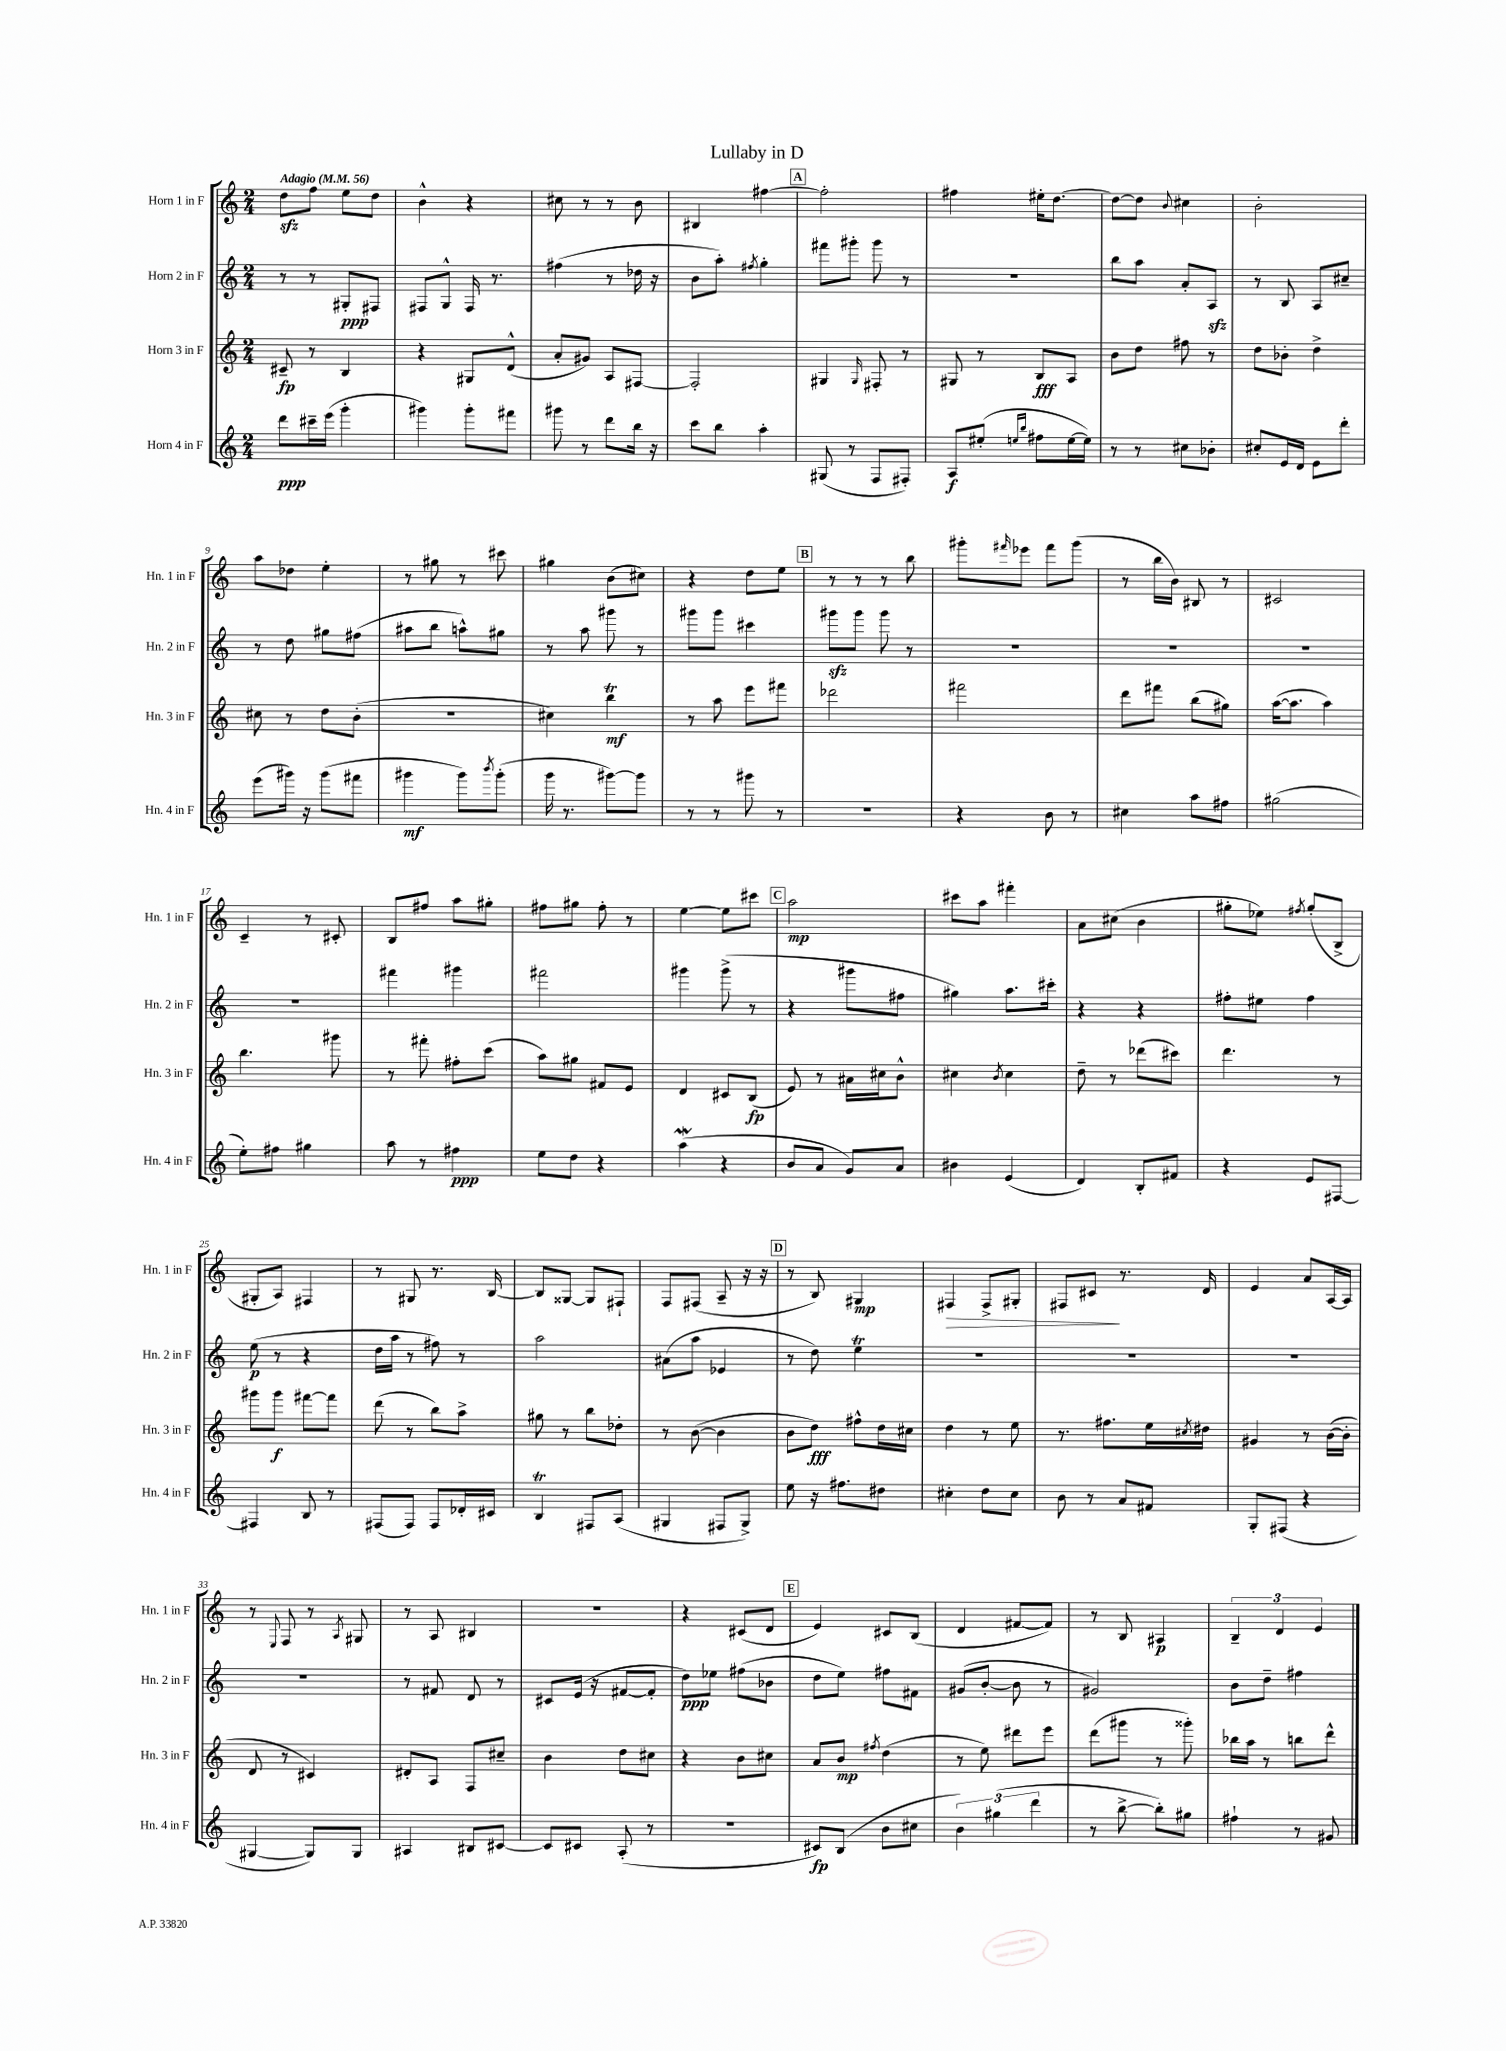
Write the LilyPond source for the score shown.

\header { title = "Lullaby in D" }
<<
\new StaffGroup <<
\new Staff = "s0" \with { instrumentName = "Horn 1 in F" shortInstrumentName = "Hn. 1 in F" } {
    \clef treble \key c \major \numericTimeSignature \time 2/4 \tempo "Adagio" 4 = 56
    d''8\sfz f''8 e''8 d''8 |
    b'4-^ r4 |
    cis''8 r8 r8 b'8 |
    bis4 fis''4~ |
    \mark \markup { \box "A" } fis''2-. |
    fis''4 eis''16-. d''8.~ |
    d''8~ d''8 \appoggiatura { b'8 } cis''4 |
    b'2-. |
    a''8 des''8 e''4-. |
    r8 gis''8 r8 cis'''8 |
    gis''4 b'8( cis''8) |
    r4 d''8 e''8 |
    \mark \markup { \box "B" } r8 r8 r8 b''8 |
    gis'''8-. \grace { fis'''16 } ees'''8 fis'''8 gis'''8( |
    r8 b''16 b'16) bis8 r8 |
    cis'2 |
    c'4-- r8 cis'8-. |
    b8 fis''8 a''8 gis''8-. |
    fis''8 gis''8 fis''8-. r8 |
    e''4~ e''8 cis'''8 |
    \mark \markup { \box "C" } a''2\mp |
    cis'''8 a''8 fis'''4-. |
    a'8 cis''8( b'4 |
    gis''8-. ees''8) \acciaccatura { fis''8 } gis''8-.( b8-> |
    gis8-. a8) fis4 |
    r8 gis8 r8. b16~ |
    b8 gisis8~ gisis8 fis8-! |
    f8 fis8( a8-- r16 r16 |
    \mark \markup { \box "D" } r8 b8) gis4\mp |
    fis4\> fis8-> gis8-. |
    fis8 cis'8\! r8. d'16 |
    e'4 a'8 a16~ a16 |
    r8 \appoggiatura { e8 } f8 r8 \acciaccatura { a8 } gis8 |
    r8 a8 bis4 |
    R2 |
    r4 cis'8( d'8 |
    \mark \markup { \box "E" } e'4) cis'8 b8( |
    d'4 fis'8~ fis'8) |
    r8 b8 ais4\p |
    \tuplet 3/2 { b4-- d'4 e'4 } \bar "|." |
}
\new Staff = "s1" \with { instrumentName = "Horn 2 in F" shortInstrumentName = "Hn. 2 in F" } {
    \clef treble \key c \major \numericTimeSignature \time 2/4
    r8 r8 gis8-.\ppp fis8 |
    fis8 g8-^ fis16 r8. |
    fis''4( r8 des''16 r16 |
    b'8 a''8-.) \acciaccatura { fis''8 } g''4-. |
    \mark \markup { \box "A" } fis'''8 gis'''8-. gis'''8 r8 |
    r2 |
    b''8 a''8 a'8-. a8\sfz |
    r8 b8 a8 cis''8-- |
    r8 d''8 gis''8 fis''8( |
    ais''8 b''8 a''8-^) gis''8 |
    r8 a''8 gis'''8 r8 |
    gis'''8 gis'''8 cis'''4 |
    \mark \markup { \box "B" } gis'''8\sfz gis'''8 gis'''8 r8 |
    R2 |
    R2 |
    R2 |
    R2 |
    fis'''4 gis'''4 |
    fis'''2 |
    gis'''4 gis'''8->( r8 |
    \mark \markup { \box "C" } r4 gis'''8 fis''8 |
    gis''4) a''8. cis'''16-. |
    r4 r4 |
    fis''8-. eis''8 fis''4 |
    e''8\p( r8 r4 |
    d''16 a''16 r8 fis''8) r8 |
    a''2 |
    ais'8( a''8 ees'4 |
    \mark \markup { \box "D" } r8 d''8) e''4\trill |
    R2 |
    R2 |
    R2 |
    R2 |
    r8 fis'8 d'8 r8 |
    cis'8 e'16( r16 fis'8~ fis'8-. |
    d''8\ppp) ees''8 fis''8( bes'8 |
    \mark \markup { \box "E" } d''8 e''8) fis''8 fis'8 |
    gis'8( b'8~-. b'8 r8 |
    gis'2) |
    b'8 d''8-- fis''4 \bar "|." |
}
\new Staff = "s2" \with { instrumentName = "Horn 3 in F" shortInstrumentName = "Hn. 3 in F" } {
    \clef treble \key c \major \numericTimeSignature \time 2/4
    cis'8--\fp r8 b4 |
    r4 gis8 d'8-^( |
    a'8-. gis'8) a8 fis8~ |
    fis2-. |
    \mark \markup { \box "A" } gis4 \grace { gis16 } fis8-. r8 |
    gis8 r8 b8\fff a8 |
    b'8 d''8 fis''8 r8 |
    d''8 bes'8-. d''4-> |
    cis''8 r8 d''8 b'8-.( |
    R2 |
    cis''4) b''4\trill\mf |
    r8 a''8 e'''8 fis'''8 |
    \mark \markup { \box "B" } des'''2 |
    fis'''2 |
    d'''8 fis'''8 b''8( gis''8) |
    a''16~( a''8. a''4) |
    b''4. gis'''8 |
    r8 fis'''8-. fis''8-. c'''8( |
    a''8) gis''8 fis'8 e'8 |
    d'4 cis'8 b8\fp( |
    \mark \markup { \box "C" } e'8) r8 ais'16 cis''16 b'8-^ |
    cis''4 \acciaccatura { b'8 } cis''4 |
    d''8-- r8 des'''8( cis'''8) |
    d'''4. r8 |
    gis'''8 gis'''8\f fis'''8~ fis'''8 |
    d'''8( r8 b''8) a''8-> |
    gis''8 r8 b''8 des''8-. |
    r8 b'8~( b'4 |
    \mark \markup { \box "D" } b'8 d''8\fff) fis''8-^ d''16 cis''16 |
    d''4 r8 e''8 |
    r8. fis''8. e''16 \acciaccatura { cis''8 } dis''16 |
    gis'4 r8 b'16~( b'16-. |
    d'8 r8 cis'4) |
    dis'8-. a8 f8 cis''8-- |
    b'4 d''8 cis''8 |
    r4 b'8 cis''8 |
    \mark \markup { \box "E" } a'8 b'8\mp \acciaccatura { fis''8 } d''4( |
    r8 e''8) dis'''8 e'''8 |
    d'''8( gis'''8 r8 gisis'''8-.) |
    bes''16 a''16 r8 b''8 d'''8-^ \bar "|." |
}
\new Staff = "s3" \with { instrumentName = "Horn 4 in F" shortInstrumentName = "Hn. 4 in F" } {
    \clef treble \key c \major \numericTimeSignature \time 2/4
    d'''8\ppp cis'''16-- e'''16( g'''4-. |
    gis'''4) gis'''8-. fis'''8 |
    gis'''8 r8 d'''8 b''16 r16 |
    c'''8 b''8 a''4-. |
    \mark \markup { \box "A" } gis8( r8 f8 fis8-.) |
    a8\f eis''8-.( \grace { e''16 b''16 } fis''8 e''16~ e''16) |
    r8 r8 cis''8 bes'8-. |
    cis''8-. e'16 d'16 e'8 d'''8-. |
    e'''8( gis'''16) r16 gis'''8( fis'''8 |
    gis'''4\mf gis'''8) \acciaccatura { b'''8 } gis'''8-.( |
    g'''16 r8. gis'''8~) gis'''8 |
    r8 r8 gis'''8 r8 |
    \mark \markup { \box "B" } r2 |
    r4 b'8 r8 |
    cis''4 a''8 fis''8 |
    gis''2( |
    e''8-.) fis''8 gis''4 |
    a''8 r8 fis''4\ppp |
    e''8 d''8 r4 |
    a''4\mordent( r4 |
    \mark \markup { \box "C" } b'8 a'8 g'8) a'8 |
    bis'4 e'4( |
    d'4) b8-. fis'8 |
    r4 e'8 fis8~ |
    fis4 b8 r8 |
    fis8( fis8) fis8 des'16-. cis'16 |
    b4\trill fis8 a8( |
    gis4 fis8 gis8->) |
    \mark \markup { \box "D" } e''8 r16 fis''8. dis''8 |
    cis''4-. d''8 cis''8 |
    b'8 r8 a'8 fis'8 |
    g8-. fis8( r4 |
    gis4~ gis8) gis8 |
    ais4 bis8 cis'8~ |
    cis'8 cis'8 a8-.( r8 |
    r2 |
    \mark \markup { \box "E" } cis'8\fp) b8( b'8 cis''8 |
    \tuplet 3/2 { b'4) gis''4( d'''4 } |
    r8 b''8~-> b''8-.) gis''8 |
    fis''4-! r8 gis'8 \bar "|." |
}
>>
>>
